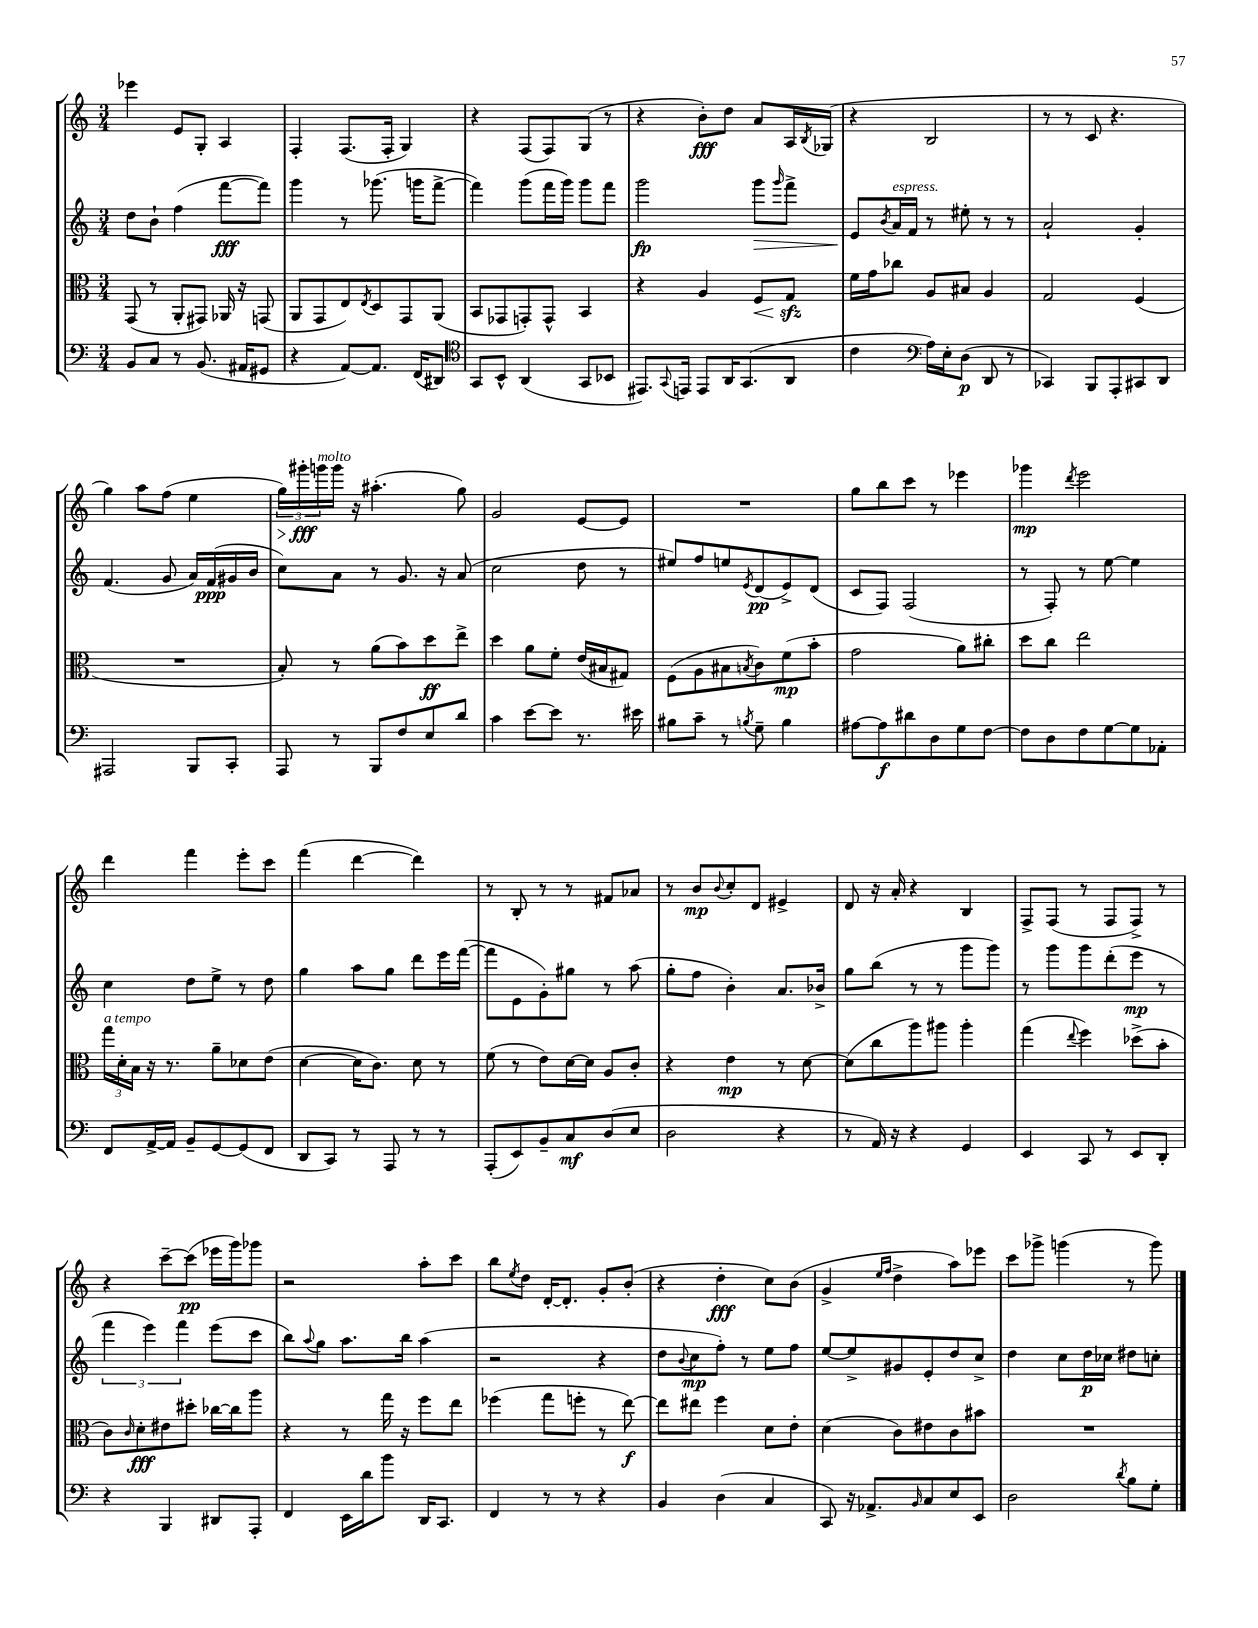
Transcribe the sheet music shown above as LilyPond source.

<<
\new StaffGroup <<
\new Staff = "s0" {
    \clef treble \key c \major \numericTimeSignature \time 3/4
    ees'''4 e'8 g8-. a4 |
    f4-. f8.( f16-. g4) |
    r4 f8( f8) g8( r8 |
    r4 b'8-.\fff) d''8 a'8 a16 \acciaccatura { b8 } ges16( |
    r4 b2 |
    r8 r8 c'8 r4. |
    g''4) a''8 f''8( e''4 |
    \tuplet 3/2 { g''16\>) gis'''16-.\fff\! g'''16^\markup { \italic "molto" } } g'''16 r16 ais''4.-.( g''8) |
    g'2 e'8~ e'8 |
    R2. |
    g''8 b''8 c'''8 r8 ees'''4 |
    ges'''4\mp \acciaccatura { d'''8 } e'''2 |
    d'''4 f'''4 e'''8-. c'''8 |
    f'''4( d'''4~ d'''4) |
    r8 b8-. r8 r8 fis'8 aes'8 |
    r8 b'8\mp \appoggiatura { b'8 } c''8-. d'8 eis'4-> |
    d'8 r16 a'16-. r4 b4 |
    f8-> f8( r8 f8 f8->) r8 |
    r4 c'''8~-- c'''8\pp( ees'''16 g'''16) ges'''8 |
    r2 a''8-. c'''8 |
    b''8 \acciaccatura { e''8 } d''8 d'16~-. d'8.-. g'8-. b'8-.( |
    r4 d''4-.\fff c''8) b'8( |
    g'4-> \grace { e''16 f''16 } d''4-> a''8) ees'''8 |
    c'''8 ges'''8-> g'''4( r8 g'''8) \bar "|." |
}
\new Staff = "s1" {
    \clef treble \key c \major \numericTimeSignature \time 3/4
    d''8 b'8-! f''4( f'''8~\fff f'''8) |
    g'''4 r8 ges'''8.( g'''16 f'''8~-> |
    f'''4) g'''8( f'''16 g'''16) g'''8 f'''8 |
    g'''2\fp g'''8\> \grace { g'''16 } f'''8-> |
    e'8\! \acciaccatura { b'8 } a'16^\markup { \italic "espress." } f'16 r8 eis''8-. r8 r8 |
    a'2-! g'4-. |
    f'4.( g'8 a'16) f'16\ppp( gis'16 b'16 |
    c''8) a'8 r8 g'8. r16 a'8( |
    c''2 d''8 r8 |
    eis''8) f''8 e''8 \acciaccatura { e'8 } d'8\pp( e'8->) d'8( |
    c'8 f8) f2( |
    r8 f8-.) r8 e''8~ e''4 |
    c''4 d''8 e''8-> r8 d''8 |
    g''4 a''8 g''8 d'''8 e'''16 f'''16~( |
    f'''8 e'8 g'8-.) gis''8 r8 a''8( |
    g''8-. f''8 b'4-.) a'8. bes'16-> |
    g''8 b''8( r8 r8 g'''8 g'''8) |
    r8 g'''8 g'''8 d'''8-.( e'''8\mp r8 |
    \tuplet 3/2 { f'''4 e'''4) f'''4 } e'''8( c'''8 |
    b''8) \appoggiatura { a''8 } g''8 a''8. b''16 a''4( |
    r2 r4 |
    d''8 \appoggiatura { b'8 } c''8\mp f''8-.) r8 e''8 f''8 |
    e''8~ e''8-> gis'8 e'8-. d''8 c''8-> |
    d''4 c''8 d''16\p ces''16 dis''8 c''8-. \bar "|." |
}
\new Staff = "s2" {
    \clef alto \key c \major \numericTimeSignature \time 3/4
    g,8( r8 a,8-. gis,8) aes,16 r16 g,8( |
    a,8 g,8 e8) \acciaccatura { e8 } d8 g,8 a,8( |
    b,8 ges,8 g,8-.) g,8-^ b,4 |
    r4 a4 f8\< g8\sfz\! |
    f'16 g'16 ces''8 a8 bis8 a4 |
    g2 f4( |
    R2. |
    b8-.) r8 a'8( b'8) d''8\ff e''8-> |
    d''4 a'8 f'8-. e'16( bis16 gis8) |
    f8( a8 bis8 \acciaccatura { b8 } c'8) f'8\mp( b'8-. |
    g'2 a'8) cis''8-. |
    d''8 c''8 e''2 |
    \tuplet 3/2 { g''16^\markup { \italic "a tempo" } d'16-. b16 } r16 r8. a'8-- des'8 e'8( |
    d'4~ d'16 c'8.) d'8 r8 |
    f'8( r8 e'8) d'16~ d'16 a8 c'8-. |
    r4 e'4\mp r8 d'8~ |
    d'8( c''8 a''8) ais''8 ais''4-. |
    g''4( \appoggiatura { e''8 } f''4) des''8->( b'8-. |
    c'8) \grace { c'16 } d'8-.\fff eis'8 dis''8-. ces''16~ ces''16 a''8 |
    r4 r8 g''16 r16 f''8 e''8 |
    fes''4( g''8 f''8-. r8 e''8~\f) |
    e''8 eis''8 f''4 d'8 e'8-. |
    d'4( c'8) eis'8 c'8 bis'8 |
    R2. \bar "|." |
}
\new Staff = "s3" {
    \clef bass \key c \major \numericTimeSignature \time 3/4
    b,8 c8 r8 b,8.( ais,16 gis,8 |
    r4 a,8~) a,8. f,16( dis,8) |
    \clef tenor g,8 b,8-^ a,4( g,8 bes,8 |
    eis,8.) \appoggiatura { g,8 } e,16 e,8 a,16 g,8.( a,8 |
    c'4 \clef bass a16) e16-. d8\p( d,8 r8 |
    ces,4) b,,8 a,,8-. cis,8 d,8 |
    ais,,2 b,,8 c,8-. |
    a,,8 r8 b,,8 f8 e8 d'8 |
    c'4 e'8~ e'8 r8. eis'16 |
    bis8 c'8-- r8 \acciaccatura { b8 } g8-- b4 |
    ais8~ ais8\f dis'8 d8 g8 f8~ |
    f8 d8 f8 g8~ g8 aes,8-. |
    f,8 a,16~-> a,16 b,8-- g,8~ g,8( f,8 |
    d,8 c,8) r8 a,,8 r8 r8 |
    a,,8-.( e,8) b,8-- c8\mf d8( e8 |
    d2 r4 |
    r8 a,16) r16 r4 g,4 |
    e,4 c,8 r8 e,8 d,8-. |
    r4 b,,4 dis,8 a,,8-. |
    f,4 e,16 d'16 b'8 d,16 c,8. |
    f,4 r8 r8 r4 |
    b,4 d4( c4 |
    c,8) r16 aes,8.-> \grace { b,16 } c8 e8 e,8 |
    d2 \acciaccatura { d'8 } b8 g8-. \bar "|." |
}
>>
>>
\layout { \context { \Score \remove "Bar_number_engraver" } }
